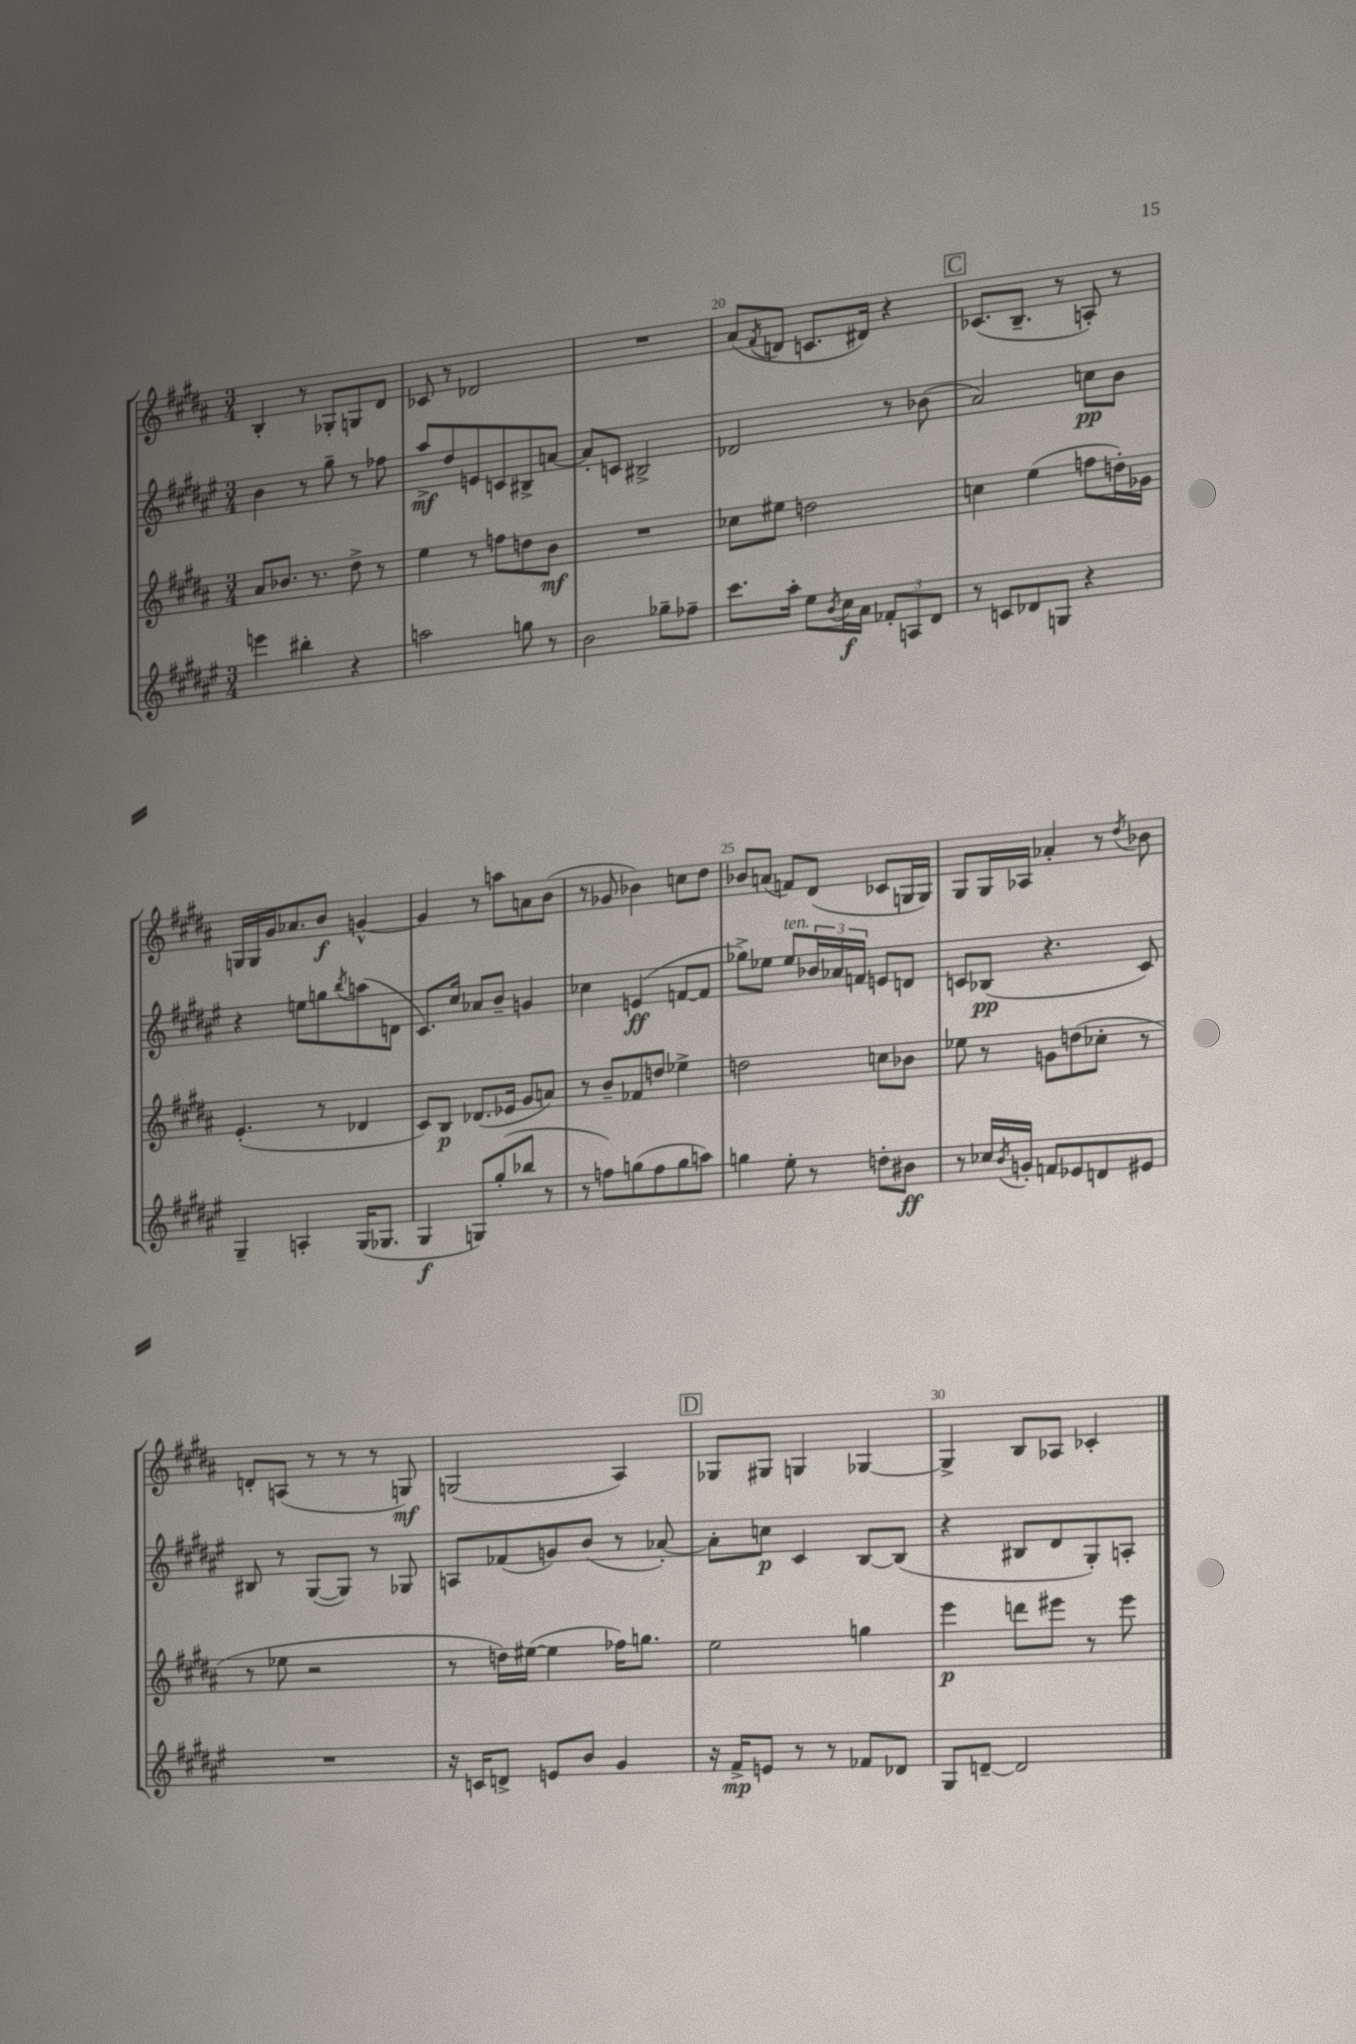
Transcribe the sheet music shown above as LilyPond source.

<<
\new StaffGroup <<
\new Staff = "s0" {
    \clef treble \key b \major \numericTimeSignature \time 3/4
    b4-. r8 ges8-. g8 dis'8 |
    ces'8 r8 des'2 |
    R2. |
    ais'8( \acciaccatura { fis'8 } d'8 c'8. dis'16) r4 |
    \mark \markup { \box "C" } ces'8.( b8.-- r8 a8-.) r8 |
    g16 g16 gis'16 aes'8. b'8\f g'4~-^ |
    g'4 r8 a''8 a'8 b'8( |
    r8 ges'8 bes'4) c''8 dis''8 |
    bes'8 a'8( f'8) dis'8( ces'8 g16 g16) |
    gis8 gis16 aes16 aes'4-. r8 \acciaccatura { dis''8 } bes'8 |
    d'8-. a8( r8 r8 r8 g8\mf) |
    g2( ais4) |
    \mark \markup { \box "D" } ges8 gis8 g4 ges4~ |
    ges4-> b8 aes8 ces'4-. \bar "|." |
}
\new Staff = "s1" {
    \clef treble \key fis \major \numericTimeSignature \time 3/4
    b'4 r8 gis''8-- r8 fes''8 |
    ais''8->\mf dis''8 e'8 c'8 bis8-> a'8~ |
    a'8-. c'8 bis2-> |
    des'2 r8 bes'8( |
    \mark \markup { \box "C" } ais'2) c''8\pp b'8 |
    r4 e''8 g''8 \acciaccatura { b''8 } a''8( d'8 |
    cis'8.) cis''16 aes'8 b'8-- g'4 |
    ces''4 e'4\ff( f'8~ f'8 |
    ges''8->) ees''8 ees''8^\markup { \italic "ten." } \tuplet 3/2 { bes'16 aes'16 f'16 } e'8 d'8 |
    c'8 bes8\pp( r4. c'8) |
    bis8 r8 gis8~( gis8) r8 ges8 |
    a8 fes'8( g'8) b'8( r8 aes'8~-.) |
    \mark \markup { \box "D" } aes'8-. c''8\p cis'4 b8~ b8( |
    r4 bis8 dis'8 gis8-.) a8-. \bar "|." |
}
\new Staff = "s2" {
    \clef treble \key b \major \numericTimeSignature \time 3/4
    ais'8 bes'8. r8. dis''8-> r8 |
    e''4 r8 f''8 d''8 b'8\mf |
    R2. |
    ces''8 eis''8 d''2 |
    \mark \markup { \box "C" } c''4 e''4( f''8 d''16-.) ges'16 |
    e'4.-.( r8 des'4 |
    cis'8) b8\p des'8.( ees'16 gis'8 a'8) |
    r8 b'8-- fes'8 d''8 ees''4-> |
    d''2 c''8 bes'8 |
    ees''8 r8 g'8 d''8( ces''8-. r8 |
    r8 ees''8 r2 |
    r8 d''16) eis''16~( eis''4 fes''16) g''8. |
    \mark \markup { \box "D" } e''2 g''4 |
    e'''4\p d'''8 eis'''8 r8 eis'''8 \bar "|." |
}
\new Staff = "s3" {
    \clef treble \key fis \major \numericTimeSignature \time 3/4
    e'''4 bis''4-. r4 |
    a''2 g''8 r8 |
    b'2 ges''8-- fes''8-- |
    cis'''8. ais''16-. eis''8 \acciaccatura { b'8 } cis''16\f ais'16 \tuplet 3/2 { fes'8-. a8 dis'8 } |
    \mark \markup { \box "C" } r8 c'8 des'8 g8 r4 |
    gis4-- a4-. gis16( ges8. |
    gis4\f g8) gis''8-.( bes''8 r8 |
    r8 f''8) g''8( f''8 g''8 a''8) |
    g''4 eis''8-. r8 d''8-. bis'8\ff |
    r8 ces''16 \acciaccatura { b'8 } g'16-. f'8 ees'8 d'8 eis'8 |
    R2. |
    r16 c'16 d'8-> e'8 b'8 gis'4 |
    \mark \markup { \box "D" } r16 fis'16->\mp e'8 r8 r8 fes'8 des'8 |
    gis8 d'8~-- d'2 \bar "|." |
}
>>
>>
\layout { \context { \Score currentBarNumber = #17 \override BarNumber.break-visibility = ##(#f #t #t) barNumberVisibility = #(every-nth-bar-number-visible 5) } }
